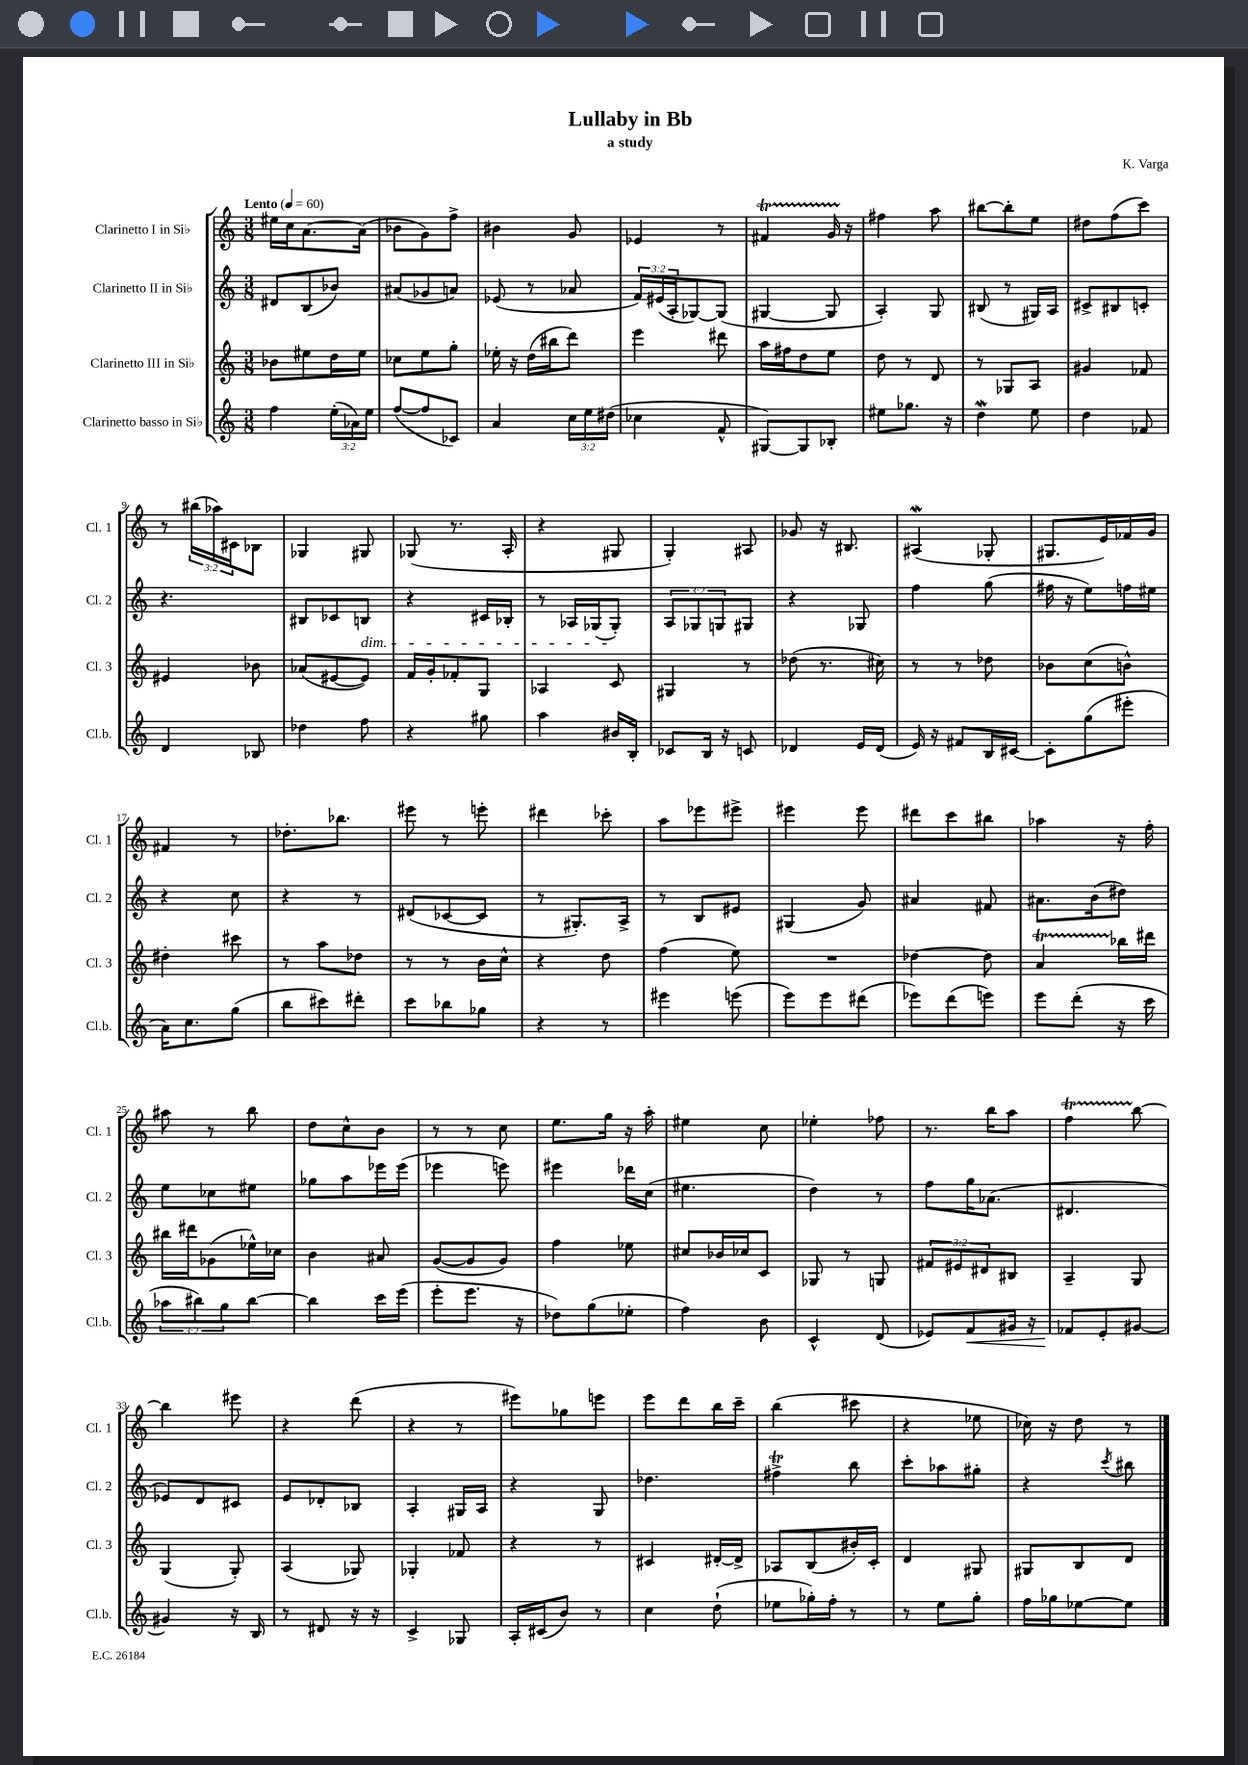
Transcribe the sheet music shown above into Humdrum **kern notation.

**kern	**dynam	**kern	**kern	**kern
*part4	*part4	*part3	*part2	*part1
*staff4	*staff4	*staff3	*staff2	*staff1
*I"Clarinetto basso in Si♭	*	*I"Clarinetto III in Si♭	*I"Clarinetto II in Si♭	*I"Clarinetto I in Si♭
*I'Cl.b.	*	*I'Cl. 3	*I'Cl. 2	*I'Cl. 1
*clefG2	*	*clefG2	*clefG2	*clefG2
*k[]	*	*k[]	*k[]	*k[]
*M3/8	*	*M3/8	*M3/8	*M3/8
*MM60	*	*MM60	*MM60	*MM60
=1	=1	=1	=1	=1
!	!	!	!	!LO:TX:a:B:t=Lento
4ff\	.	8b-X\L	8d#X/L	16ee#X\LL
.	.	.	.	16cc\J
.	.	8ee#X\	(8B/	[8.a\
(24ee'\LL	.	16dd\L	8b-X/J)	.
24a-X\)	.	.	.	.
.	.	16ee#\JJ	.	(16a\Jk]
24ee\JJ	.	.	.	.
=2	=2	=2	=2	=2
([8ff/L	.	8cc-X\L	(8a#X/L	8b-X\L
8ff/]	.	8ee\	8g-X/	8g\)
8c-X/J)	.	8gg'\J	8an/J)	8ff^\J
=3	=3	=3	=3	=3
4a/	.	16ee-X'\	(8e-X/	4b#X\
.	.	16r	.	.
.	.	(16dd\LL	8r	.
.	.	16bb#X\J	.	.
24cc\LL	.	8ddd\J)	8a-X/	8g/
24ee\	.	.	.	.
(24dd#X\JJ	.	.	.	.
=4	=4	=4	=4	=4
4cc-X\	.	4eee\	24f/LL)	4e-X/
.	.	.	(24e#X/	.
.	.	.	24A'/J	.
.	.	.	[8G-X/)	.
8f^^/	.	8ddd#X\	(8G-/J]	8r
=5	=5	=5	=5	=5
[8G#X/L)	.	16aa\LL	[4G#X/	4f#Xt/
.	.	16ff#X\J	.	.
8G#/]	.	8dd\	.	.
8B-X'/J	.	8ee\J	8G#/]	16gTTT/
.	.	.	.	16r
=6	=6	=6	=6	=6
8ee#X\L	.	8dd\	4A'/)	4ff#X\
8.gg-X\J	.	8r	.	.
.	.	8d/	8G/	8aa\
16r	.	.	.	.
=7	=7	=7	=7	=7
4ddW\	.	8r	(8B#X/	[8bb#X\L
.	.	8G-X/L	8r	8bb#'\]
8ee\	.	8A/J	16G#X/LL)	8ee\J
.	.	.	16A/JJ	.
=8	=8	=8	=8	=8
4dd\	.	4g#X/	8c#X^/L	8dd#X\L
.	.	.	8B#X/	(8ff\
8f-X/	.	8f-X/	8cn'/J	8ccc\J)
!!LO:LB:g=z
=9	=9	=9	=9	=9
4d/	.	4e#X/	4.r	8r
.	.	.	.	(24bb#X\LL
.	.	.	.	24aa-X\)
.	.	.	.	24c#X\J
8B-X/	.	8b-X\	.	8B-X\J
=10	=10	=10	=10	=10
4dd-X\	.	(8a-X/L	8B#X/L	4G-X/
.	.	[8e#X/	8c-X/	.
!	!	!	!LO:TX:b:i:t=dim.	!
8ff\	.	8e#/J])	8Bn/J	8G#X/
=11	=11	=11	=11	=11
4r	.	16f/LL	4r	(8G-X/
.	.	16g'/J	.	.
.	.	8f-X'/	.	8.r
8gg#X\	.	8G/J	16c#X/LL	.
.	.	.	16B-X'/JJ	16A'/
=12	=12	=12	=12	=12
4aa\	.	4A-X/	8r	4r
.	.	.	16A-X/LL	.
.	.	.	(16G-X/J	.
16b#X/LL	.	8c/	8G-'/J)	8G#X/
16B'/JJ	.	.	.	.
=13	=13	=13	=13	=13
8c-X/L	.	4G#X/	12A/L	4G'/)
.	.	.	12G-X/	.
16B/Jk	.	.	.	.
.	.	.	12Gn/	.
16r	.	.	.	.
8cn/	.	8r	8G#X/J	8A#X/
=14	=14	=14	=14	=14
4d-X/	.	(8dd-X\	4r	8g-X/
.	.	8.r	.	16r
.	.	.	.	8.B#X/
16e/LL	.	.	8G-X/	.
(16d-/JJ	.	16cc#X\)	.	.
=15	=15	=15	=15	=15
16e/)	.	8r	4ff\	(4A#XW/
16r	.	.	.	.
8f#X/L	.	8r	.	.
16B/L	.	8dd-X\	(8gg\	8G-X'/
[16c#X/JJ	.	.	.	.
=16	=16	=16	=16	=16
8c#'\L]	.	8b-X\L	16ff#X\	8.G#X/L
.	.	.	16r	.
(8gg\	.	(8cc\	8ee\L)	.
.	.	.	.	16e/L)
8eee#X'\J	.	8bn^^\J)	16ffn\L	16f-X/
.	.	.	16ee#X\JJ	16g/JJ
!!LO:LB:g=z
=17	=17	=17	=17	=17
16a\KL)	.	4dd#X'\	4r	4f#X/
8.cc\	.	.	.	.
(8gg\J	.	8ccc#X\	8cc\	8r
=18	=18	=18	=18	=18
8bb\L	.	8r	4r	8.dd-X'\L
8ccc#X\)	.	8aa\L	.	.
.	.	.	.	8.bb-X\J
8ddd#X'\J	.	8dd-X\J	8r	.
=19	=19	=19	=19	=19
8ccc\L	.	8r	(8d#X/L	8eee#X\
8bb-X\	.	8r	[8c-X/	8r
8gg-X\J	.	16b\LL	8c-/J]	8eeen'\
.	.	16cc^^\JJ	.	.
=20	=20	=20	=20	=20
4r	.	4r	8r	4ddd#X\
.	.	.	8.G#X'/L)	.
8r	.	8dd\	.	8ccc-X'\
.	.	.	16A^/Jk	.
=21	=21	=21	=21	=21
4eee#X\	.	(4ff\	8r	8aa\L
.	.	.	8B/L	8eee-X\
(8eeen\	.	8ee\)	8e#X/J	8eee#X^\J
=22	=22	=22	=22	=22
8eee\L)	.	4.r	(4G#X/	4eee#X\
8eee\	.	.	.	.
(8ddd#X\J	.	.	8g/)	8eee#\
=23	=23	=23	=23	=23
8eee-X\L)	.	[4dd-X\	4a#X/	8ddd#X\L
(8ddd\	.	.	.	8ccc\
8eeen\J)	.	8dd-\]	8f#X/	8bb#X\J
=24	=24	=24	=24	=24
8eee\L	.	4aT/	8.a#X\L	4aa-X\
(8ddd'\J	.	.	.	.
.	.	.	(16b\k	.
16r	.	16bb-X\LL	8dd#X\J)	16r
16ccc\	.	16ddd#X\JJ	.	16ff'\
!!LO:LB:g=z
=25	=25	=25	=25	=25
12aa-X\L	.	16bb#X\LL	8ee\L	8aa#X\
.	.	16ddd#X\J	.	.
12bb#X\)	.	.	.	.
.	.	(8g-X\	8cc-X\	8r
12gg\	.	.	.	.
[8bb#\J	.	16ee-X^^\L)	8ee#X\J	8bb\
.	.	16cc-X\JJ	.	.
=26	=26	=26	=26	=26
4bb#\]	.	4b\	8gg-X\L	8dd\L
.	.	.	8aa\	8cc^^\
16ccc\LL	.	8a#X/	16eee-X\L	8b\J
(16eee\JJ	.	.	(16eee-\JJ	.
=27	=27	=27	=27	=27
8eee'\L	.	([8g/L	4eee-X\	8r
8.eee\J	.	8g/]	.	8r
.	.	8g/J)	8eeen\)	8cc\
16r	.	.	.	.
=28	=28	=28	=28	=28
8dd-X\L)	.	4ff\	4eee#X\	8.ee\L
(8gg\	.	.	.	.
.	.	.	.	16gg\Jk
8ee-X'\J	.	8ee-X\	16ddd-X\LL	16r
.	.	.	(16cc\JJ	16aa'\
=29	=29	=29	=29	=29
4ff\)	.	8cc#X/L	4.ee#X\	4ee#X\
.	.	16b-X/L	.	.
.	.	16cc-X/J	.	.
8b\	.	8c/J	.	8cc\
=30	=30	=30	=30	=30
4c^^/	.	8G-X/	4dd\)	4ee-X'\
.	.	8r	.	.
(8d/	.	8Gn/	8r	8ff-X\
=31	=31	=31	=31	=31
8e-X/L)	.	12f#X/L	8ff\L	8.r
.	.	12e#X/	.	.
!	!LO:HP:b	!	!	!
8f/	<	.	16gg\K	.
.	.	12d#X/	.	.
.	.	.	(8.a-X\J	16bb\KL
16g#X/Jk	.	8B#X/J	.	8aa\J
16r	.	.	.	.
=32	=32	=32	=32	=32
8f-X/L	.	4A~/	4.d#X/	4ffT\
8e'/	[	.	.	.
[8g#X/J	.	8G/	.	[8bb\
!!LO:LB:g=z
=33	=33	=33	=33	=33
4g#X/]	.	(4G/	8e-X/L)	4bb\]
.	.	.	8d/	.
16r	.	8G'/)	8c#X/J	8eee#X\
16B/	.	.	.	.
=34	=34	=34	=34	=34
8r	.	(4A/	8e/L	4r
8d#X/	.	.	8d-X'/	.
16r	.	8G-X/)	8B-X/J	(8ddd\
16r	.	.	.	.
=35	=35	=35	=35	=35
4c^/	.	4G-X'/	4A'/	4r
8G-X/	.	8f-X/	16G#X/LL	8r
.	.	.	16A/JJ	.
=36	=36	=36	=36	=36
16A'/LL	.	4r	4r	8eee#X\L)
(16c#X/J	.	.	.	.
8b/J)	.	.	.	8gg-X\
8r	.	8r	8G/	8eeen\J
=37	=37	=37	=37	=37
4cc\	.	4c#X/	4.dd-X\	8eee\L
.	.	.	.	8ddd\
(8dd`\	.	[16d#X'/LL	.	16bb\L
.	.	16d#^/JJ]	.	16ccc~\JJ
=38	=38	=38	=38	=38
8ee-X\L	.	8A-X/L	4ff#Xt^\	(4bb\
16gg-X'\L)	.	(8B/	.	.
16ff'\JJ	.	.	.	.
8r	.	16b#X'/L)	8bb\	8ccc#X\
.	.	16c'/JJ	.	.
=39	=39	=39	=39	=39
8r	.	4d/	8ccc'\L	4r
8ee\L	.	.	8aa-X\	.
8gg'\J	.	8G#X/	8gg#X'\J	8ee-X\
=40	=40	=40	=40	=40
16ff\LL	.	8G#X/L	4r	16cc-X\)
16gg-X\J	.	.	.	16r
[8ee-X\	.	8B/	.	8dd\
.	.	.	8qccc/	.
8ee-\J]	.	8d/J	8bb#X\	8r
==	==	==	==	==
*-	*-	*-	*-	*-
